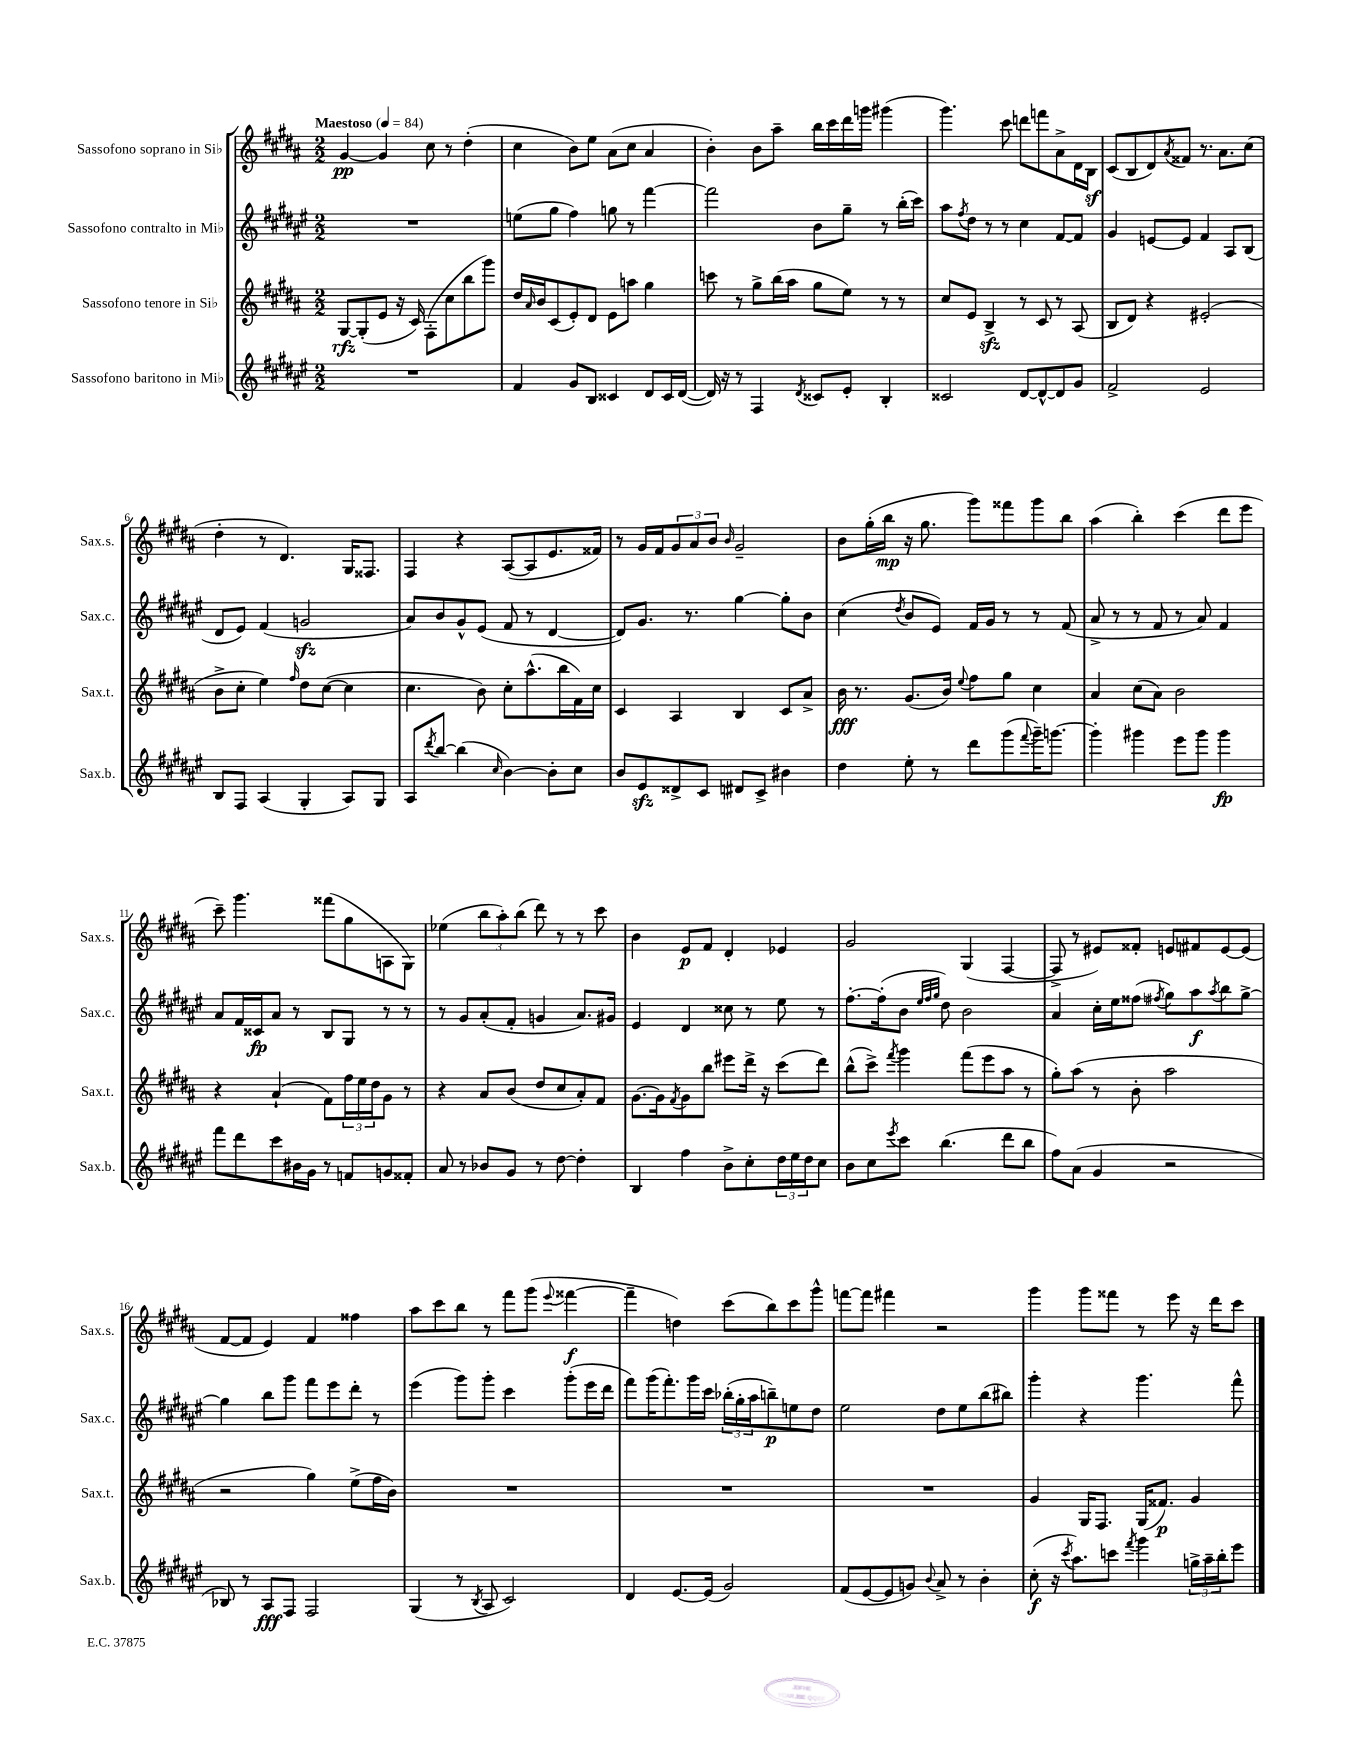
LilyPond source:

<<
\new StaffGroup <<
\new Staff = "s0" \with { instrumentName = "Sassofono soprano in Sib" shortInstrumentName = "Sax.s." } {
    \clef treble \key b \major \numericTimeSignature \time 2/2 \tempo "Maestoso" 4 = 84
    gis'4~\pp gis'4 cis''8 r8 dis''4-.( |
    cis''4 b'8) e''8 ais'8( cis''8 ais'4 |
    b'4-.) b'8 ais''8-- b''16 cis'''16 dis'''16 g'''16 gis'''4( |
    gis'''4.) cis'''8 d'''8 f'''8 ais'8-> dis'16 b16\sf |
    cis'8( b8 dis'8) \acciaccatura { ais'8 } fisis'8 r8. ais'8. cis''8( |
    dis''4-. r8 dis'4.) gis16 fisis8. |
    fis4 r4 ais8~( ais8 e'8. fisis'16) |
    r8 gis'16 fis'16 \tuplet 3/2 { gis'8 ais'8 b'8 } \grace { b'16 } gis'2-- |
    b'8 gis''16-.( b''16\mp r16 gis''8. gis'''8) fisis'''8 gis'''8 b''8 |
    ais''4( b''4-.) cis'''4( dis'''8 e'''8 |
    cis'''8--) gis'''4. fisis'''8( gis''8 a8 gis8) |
    ees''4( \tuplet 3/2 { b''8 ais''8-.) b''8( } dis'''8) r8 r8 cis'''8 |
    b'4 e'8\p fis'8 dis'4-. ees'4 |
    gis'2 gis4( fis4~ |
    fis8-> r8 eis'8) fisis'8-. e'8 fis'8 e'8~ e'8( |
    fis'8~ fis'8 e'4) fis'4 fisis''4 |
    ais''8 cis'''8 b''8 r8 fis'''8 gis'''8( \appoggiatura { e'''8 } fisis'''4~\f |
    fisis'''4-- d''4) cis'''8( b''8) cis'''8 gis'''8-^ |
    f'''8~ f'''8 fis'''4 r2 |
    gis'''4 gis'''8 fisis'''8 r8 e'''8 r16 dis'''16 cis'''8 \bar "|." |
}
\new Staff = "s1" \with { instrumentName = "Sassofono contralto in Mib" shortInstrumentName = "Sax.c." } {
    \clef treble \key fis \major \numericTimeSignature \time 2/2
    R1 |
    e''8( gis''8 fis''4) g''8 r8 fis'''4~ |
    fis'''2 b'8 gis''8-- r8 b''16-.( cis'''16) |
    ais''8 \acciaccatura { fis''8 } dis''8 r8 r8 cis''4 fis'8~ fis'8 |
    gis'4 e'8~ e'8 fis'4 ais8 b8( |
    dis'8 eis'8) fis'4( g'2\sfz |
    ais'8) b'8 gis'8-^ eis'8( fis'8 r8 dis'4~ |
    dis'8) gis'8. r8. gis''4~ gis''8-. b'8 |
    cis''4( \acciaccatura { dis''8 } b'8 eis'8) fis'16 gis'16 r8 r8 fis'8( |
    ais'8-> r8 r8 fis'8 r8 ais'8) fis'4 |
    ais'8 fis'16 cisis'16\fp ais'8 r8 b8 gis8 r8 r8 |
    r8 gis'8 ais'8-.( fis'8-. g'4 ais'8.) gis'16 |
    eis'4 dis'4 cisis''8 r8 eis''8 r8 |
    fis''8.~-. fis''16-.( b'8 \grace { eis''32 fis''32 gis''32 } dis''8) b'2 |
    ais'4 cis''16-. eis''16 fisis''8( \acciaccatura { fis''8 } gis''8) ais''8\f \acciaccatura { ais''8 } b''8 gis''8~-> |
    gis''4 b''8 gis'''8 fis'''8 eis'''8 dis'''8-. r8 |
    eis'''4( gis'''8) gis'''8-. cis'''4 gis'''8-.( eis'''16 dis'''16 |
    fis'''8) gis'''16( fis'''8.-.) gis'''16 cis'''16 \tuplet 3/2 { bes''16-.( gis''16-. ais''16 } b''8--\p) e''8 dis''8 |
    eis''2 dis''8 eis''8 b''8( bis''8) |
    gis'''4-. r4 gis'''4. fis'''8-^ \bar "|." |
}
\new Staff = "s2" \with { instrumentName = "Sassofono tenore in Sib" shortInstrumentName = "Sax.t." } {
    \clef treble \key b \major \numericTimeSignature \time 2/2
    gis8~\rfz gis8-.( e'8 r16 cis'16) fis8-.( cis''8 b''8 gis'''8) |
    dis''16 \grace { ais'16 } b'16 cis'8( e'8-.) dis'8 e'8 a''8 gis''4 |
    c'''8 r8 gis''8-> b''16( ais''16 gis''8 e''8) r8 r8 |
    cis''8 e'8 b4->\sfz r8 cis'8 r8 ais8( |
    b8 dis'8) r4 eis'2-.( |
    b'8-> cis''8-. e''4) \grace { fis''16 } dis''8 cis''8~( cis''4 |
    cis''4. b'8) cis''8-. ais''8.-^( b''16 fis'16) cis''16 |
    cis'4 ais4 b4 cis'8 ais'8-> |
    b'16\fff r8. gis'8.( b'16) \appoggiatura { e''8 } fis''8 gis''8 cis''4 |
    ais'4 cis''8( ais'8) b'2 |
    r4 ais'4-!( fis'8) \tuplet 3/2 { fis''16 e''16 dis''16 } gis'8 r8 |
    r4 ais'8 b'8( dis''8 cis''8 ais'8-.) fis'8 |
    gis'8.~ gis'16 \acciaccatura { fis'8 } gis'8 b''8 eis'''8 dis'''16-> r16 cis'''8( dis'''8) |
    b''8-^( cis'''8->) \acciaccatura { fis'''8 } gis'''4 fis'''8( e'''8 ais''8 r8 |
    gis''8-.) ais''8( r8 b'8-. ais''2 |
    r2 gis''4) e''8->( fis''16 b'16) |
    R1 |
    R1 |
    R1 |
    gis'4 gis16 fis8. gis16( fisis'8.\p) gis'4 \bar "|." |
}
\new Staff = "s3" \with { instrumentName = "Sassofono baritono in Mib" shortInstrumentName = "Sax.b." } {
    \clef treble \key fis \major \numericTimeSignature \time 2/2
    R1 |
    fis'4 gis'8 b8 cisis'4 dis'8 cisis'16 dis'16~( |
    dis'16) r16 r8 fis4 \acciaccatura { dis'8 } cisis'8 eis'8-. b4-. |
    cisis'2 dis'8~ dis'8~-^ dis'8 gis'8 |
    fis'2-> eis'2 |
    b8 fis8 ais4( gis4-. ais8) gis8 |
    ais8 \acciaccatura { dis'''8 } b''8~ b''4( \grace { cis''16 } b'4~) b'8-. cis''8 |
    b'8 eis'8\sfz disis'8-> cis'8 dis'8 cis'8-> bis'4 |
    dis''4 eis''8-. r8 dis'''8 gis'''8( \appoggiatura { fis'''8 } gis'''16--) g'''8.~ |
    g'''4-. gis'''4 eis'''8 gis'''8 gis'''4\fp |
    fis'''8 dis'''8 cis'''8 bis'16 gis'16 r8 f'8 g'8 fisis'8-. |
    ais'8 r8 bes'8 gis'8 r8 dis''8~ dis''4-. |
    b4 fis''4 b'8-> cis''8-. \tuplet 3/2 { dis''16 eis''16 dis''16 } cis''8 |
    b'8 cis''8 \acciaccatura { eis'''8 } cis'''8 b''4.( dis'''8 b''8 |
    fis''8) ais'8( gis'4 r2 |
    bes8) r8 ais8\fff fis8 fis2 |
    gis4( r8 \acciaccatura { b8 } ais8 cis'2) |
    dis'4 eis'8.~ eis'16( gis'2) |
    fis'8( eis'8~ eis'8 g'8) \appoggiatura { b'8 } ais'8-> r8 b'4-. |
    cis''8-.\f( r16 \acciaccatura { cis'''8 } ais''8.) c'''8 \acciaccatura { fis'''8 } gis'''4 \tuplet 3/2 { g''16-> ais''16-- b''16-. } eis'''8 \bar "|." |
}
>>
>>
